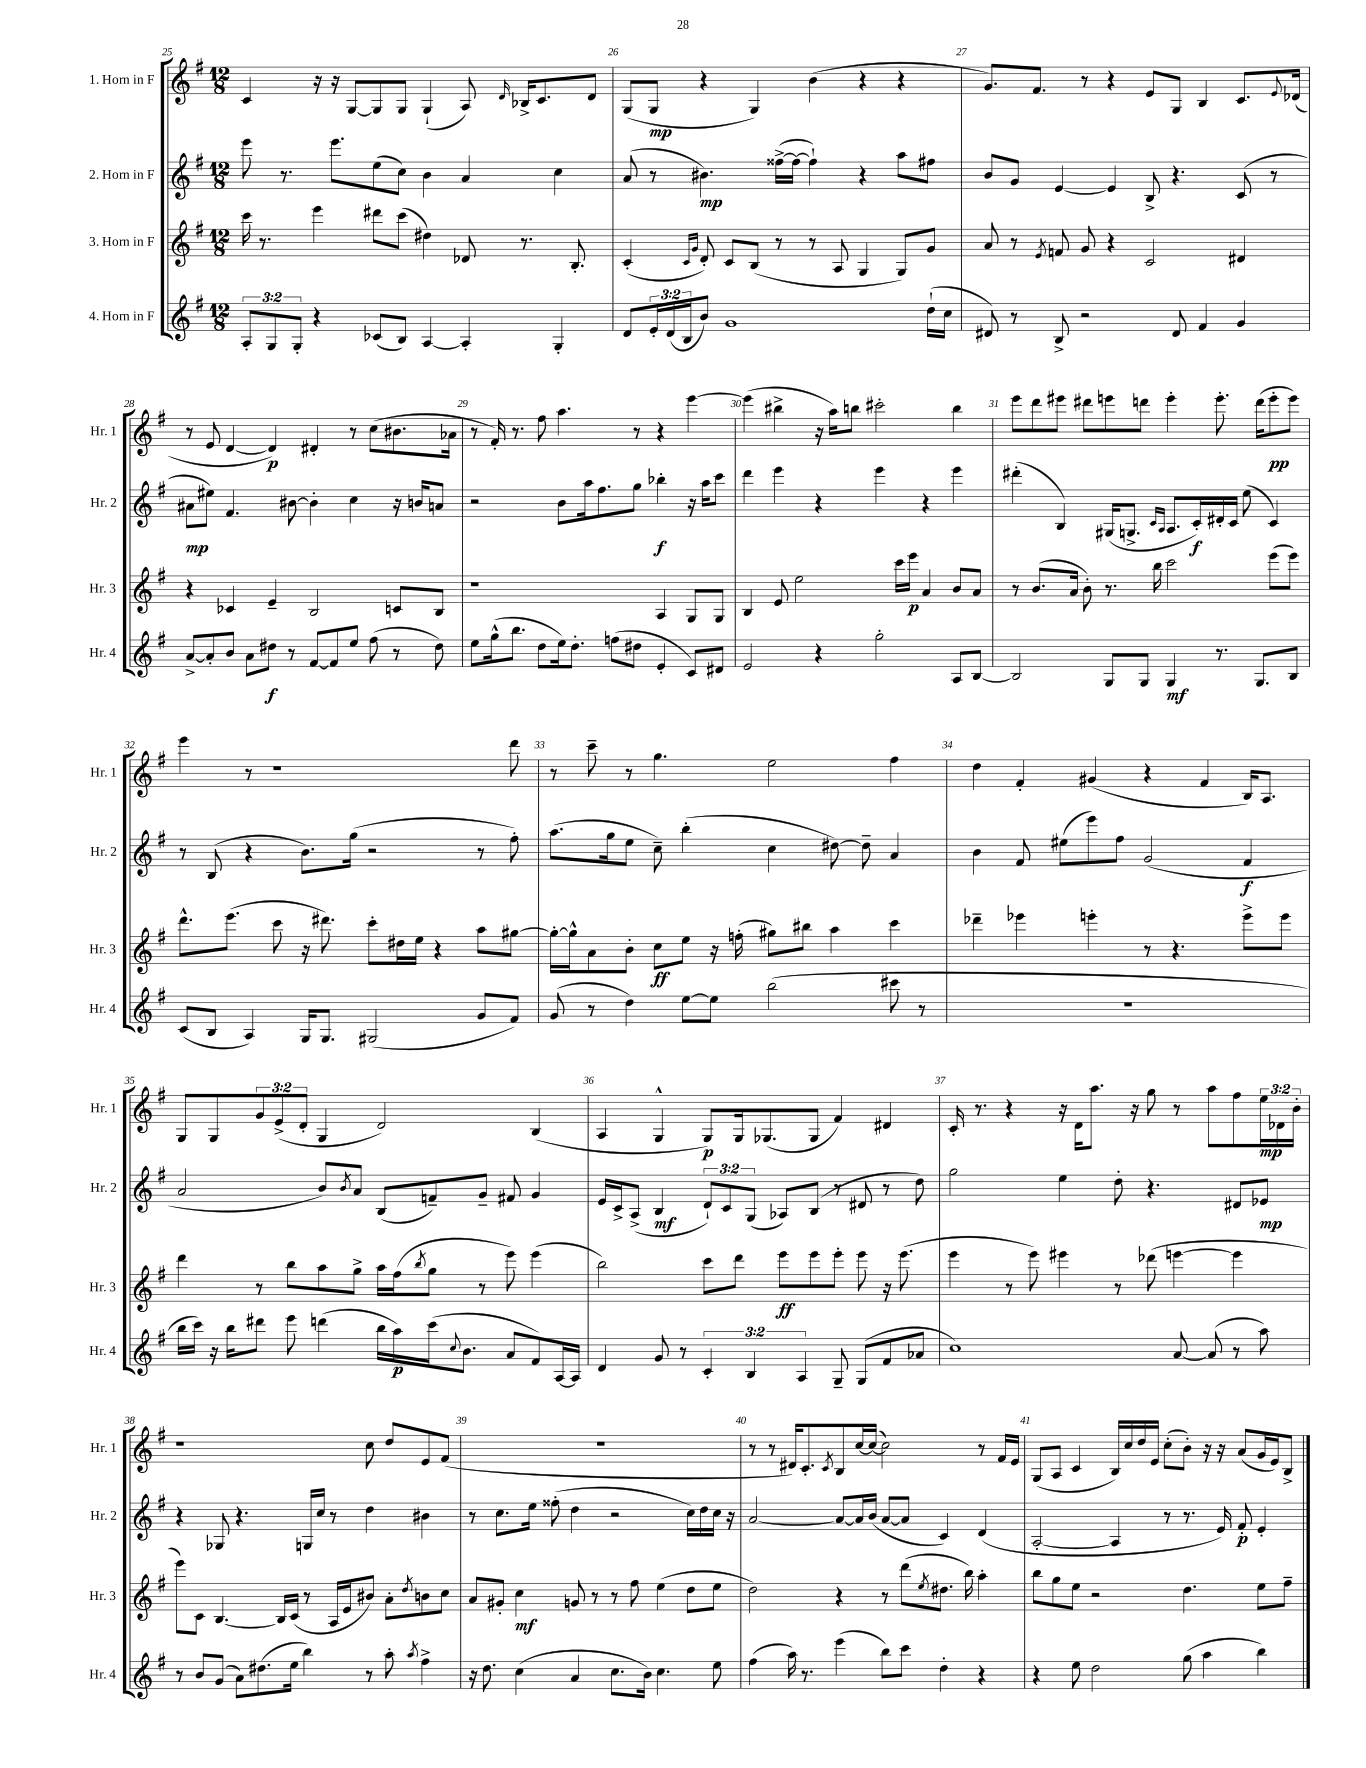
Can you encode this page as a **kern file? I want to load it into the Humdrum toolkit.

**kern	**kern	**kern	**kern
*staff4	*staff3	*staff2	*staff1
*clefG2	*clefG2	*clefG2	*clefG2
*k[f#]	*k[f#]	*k[f#]	*k[f#]
*M12/8	*M12/8	*M12/8	*M12/8
12A'/L	16ccc\	8eee\	4c/
.	8.r	.	.
12G/	.	.	.
.	.	8.r	.
12G'/J	.	.	.
4r	4eee\	.	16r
.	.	8.eee\L	16r
.	.	.	[8G/L
(8c-/L	8ddd#\L	(8ee\	8G/]
8B/J)	(8ccc\J	8cc\J)	8G/J
[4A/	4dd#\)	4b\	(4G`/
4A'/]	8d-/	4a/	8A/)
.	.	.	16qqd/
.	8.r	.	16B-^/LK
.	.	.	8.c/
4G'/	.	4cc\	.
.	8.B'/	.	.
.	.	.	8d/J
=	=	=	=
8d/L	(4c'/	(8a/	(8G/L
24e'/L	.	8r	8G/J
(24d/	.	.	.
24B/J	.	.	.
.	16qqc/LL	.	.
.	16qqg/JJ	.	.
8b/J)	8d'/)	4.b#\)	4r
1g	8c/L	.	.
.	(8B/J	.	4G/)
.	8r	([16ff##^\LL	.
.	.	16ff##\_JJ	.
.	8r	4ff##`\])	(4b\
.	8A/	.	.
.	4G/	4r	4r
.	8G/L)	8aa\L	4r
(16dd`\LL	8g/J	8ff#\J	.
16cc\JJ	.	.	.
=	=	=	=
8d#/)	8a/	8b/L	8.g/L)
8r	8r	8g/J	.
.	.	.	8.f#/J
.	8qe/	.	.
8B^/	8f/	[4e/	.
2r	8g/	.	8r
.	4r	4e/]	4r
.	2c/	8B^/	8e/L
8d#/	.	4.r	8G/J
4f#/	.	.	4B/
4g/	4d#/	(8c/	8.c/L
.	.	8r	.
.	.	.	8qqe/
.	.	.	(16d-/Jk
=	=	=	=
[8a^/L	4r	8a#\L	8r
8a'/]	.	8ee#\J)	8e/
8b/J	4c-/	4.f#/	[4d/
8a\L	.	.	.
8dd#\J	4e~/	.	4d/])
8r	.	[8b#\	.
[8f#/L	2B/	4b#'\]	4d#'/
8f#/]	.	.	.
8ee/J	.	4cc\	8r
(8ff#\	.	.	(8cc\L
8r	8c/L	16r	8.b#\
.	.	16b/LK	.
8dd#\)	8B/J	8a/J	.
.	.	.	16a-\Jk
=	=	=	=
8ee\L	1r	2r	8r
(16gg^^\k	.	.	16f#'/)
8.bb\J	.	.	8.r
8dd\L	.	.	8ff#\
16ee\k)	.	8b\L	4.aa\
8.dd'\J	.	.	.
.	.	16aa\k	.
.	.	8.ff#\	.
(8ff\L	.	.	.
8dd#\J	.	8gg\J	8r
4e'/	4A/	4bb-'\	4r
8c/L)	8G/L	16r	[4eee\
.	.	16aa\LK	.
8d#/J	8G/J	8ccc\J	.
=	=	=	=
2e/	4B/	4ddd\	(4eee\]
.	8e/	4eee\	4bb#^\
.	2ee\	.	.
4r	.	4r	16r
.	.	.	16aa\LK)
.	.	.	8bb\J
2gg'\	.	4eee\	2ccc#'\
.	16ccc\LL	.	.
.	16eee\JJ	.	.
.	4a/	4r	.
8A/L	8b/L	4eee\	4bb\
[8B/J	8a/J	.	.
=	=	=	=
2B/]	8r	(4ddd#'\	8eee\L
.	(8.b/L	.	8ddd\
.	.	4B/)	8eee#\J
.	16a/Jk	.	.
.	8b'\)	.	8ddd#\L
8G/L	8.r	(16G#/LK	8eee\
.	.	8.G^/J	.
8G/J	.	.	8ddd\J
.	16bb\	.	.
.	.	16qqc/LL	.
.	.	16qqA/JJ	.
4G/	2ccc\	8.A/L	4eee'\
.	.	16c'/L)	.
8.r	.	16d#'/	8.eee'\
.	.	16c/JJ	.
.	.	(8ee\	.
8.G/L	.	.	(16ddd\LK
.	(8eee\L	4c/)	8eee'\
8B/J	8eee\J)	.	8eee\J)
=	=	=	=
(8c/L	8.ddd^^\L	8r	4eee\
8B/J	.	(8B/	.
.	(8.eee\J	.	.
4A/)	.	4r	8r
.	8ccc\	.	1r
16G/LK	16r	8.b\L)	.
8.G/J	8.ddd#\)	.	.
.	.	(16gg\Jk	.
(2G#/	8ccc'\L	2r	.
.	16dd#\L	.	.
.	16ee\JJ	.	.
.	4r	.	.
8g/L	8aa\L	8r	.
8f#/J)	[8gg#\J	8ff#'\)	8ddd\
=	=	=	=
(8g/	16gg#'\_LL	(8.aa\L	8r
.	16gg#^^\]J	.	.
8r	8a\	.	8ccc~\
.	.	16gg\k	.
4dd\)	8b'\J	8ee\J	8r
.	8cc\L	8cc~\)	4.gg\
[8ee\L	8ee\J	(4bb'\	.
8ee\]J	16r	.	.
.	(16ff'\	.	.
(2bb\	8gg#\L)	4cc\	2ee\
.	8bb#\J	.	.
.	4aa\	[8dd#\)	.
.	.	8dd#~\]	.
8ccc#\	4ccc\	4a/	4ff#\
8r	.	.	.
=	=	=	=
1.r	4ddd-~\	4b\	4dd\
.	4eee-\	8f#/	4f#'/
.	.	(8ee#\L	.
.	4eee'\	8eee\)	(4g#/
.	.	8ff#\J	.
.	8r	(2g/	4r
.	4.r	.	.
.	.	.	4f#/
.	8eee^\L	4f#/	16B/LK)
.	.	.	8.A/J
.	8eee\J	.	.
=	=	=	=
16bb\LL	4ddd\	2a/	8G/L
16ccc\JJ)	.	.	.
16r	.	.	8G/
16bb\LK	.	.	.
8ddd#\J	8r	.	12g/
.	.	.	(12e^/
8eee\	8bb\L	.	.
.	.	.	12d'/J
(4ddd\	8aa\	8b/L)	4G/
.	.	8qb/	.
.	8gg^\J	8a/J	.
16bb\LL	16aa\LL	(8B/L	2d/)
16aa\)	(16ff#\J	.	.
.	8qbb/	.	.
(16ccc\J	8gg\J	8f~/)	.
8qqcc/	.	.	.
8.b\J	.	.	.
.	8r	8g~/J	.
8a/L	8eee\)	8f#/	.
8f#/)	(4eee\	4g/	(4B/
[16A/L	.	.	.
16A/]JJ	.	.	.
=	=	=	=
4d/	2bb\)	16e/LL	4A/
.	.	16c^/J	.
.	.	(8A^/J	.
8g/	.	4B/	4G^^/
8r	.	.	.
6c'/	8ccc\L	12d`/L)	8G/L)
.	.	12c/	.
.	8ddd\J	.	16G/k
6B/	.	(12G/J	.
.	.	.	(8.G-/
.	8eee\L	8A-/L)	.
6A/	.	.	.
.	8eee\	(8B/J	8G-/J
8G~/	8eee'\J	8r	4f#/)
(8G/L	8eee\	8d#/	.
8f#/	16r	8r	4d#/
.	(8.eee\	.	.
8a-/J	.	8dd\)	.
=	=	=	=
1cc)	4eee\	2gg\	16c'/
.	.	.	8.r
.	8r	.	4r
.	8eee\)	.	.
.	4eee#\	4ee\	16r
.	.	.	16d\LK
.	.	.	8.aa\J
.	8r	8dd'\	.
.	.	.	16r
.	(8ddd-\	4.r	8gg\
[8a/	[4eee\	.	8r
(8a/]	.	.	8aa\L
8r	4eee\]	8d#/L	8ff#\
8aa\)	.	8e-/J	24ee\L
.	.	.	24d-\
.	.	.	24b'\JJ
=	=	=	=
8r	8eee\L)	4r	1r
8b/L	8c\J	.	.
(8g/J	[4.B/	8G-/	.
8a\L)	.	4.r	.
(8.dd#\	.	.	.
.	16B/]LL	.	.
16ee\Jk	(16c/JJ	.	.
4bb\)	8r	16G/LL	.
.	.	16cc/JJ	.
.	16A/LL	8r	.
.	16e/J	.	.
8r	8b#/J)	4dd\	8cc\
8aa'\	8a'\L	.	8dd/L
8qaa/	8qdd/	.	.
4ff#^\	8b\	4b#\	8e/
.	8cc\J	.	(8f#/J
=	=	=	=
16r	8a/L	8r	1.r
8.dd\	.	.	.
.	8g#'/J	8.cc\L	.
(4cc\	4cc\	.	.
.	.	16ee\Jk	.
.	.	(8ff##'\	.
4a/	8g/	4dd\	.
.	8r	.	.
8.cc\L	8r	2r	.
.	8ff#\	.	.
16b\Jk)	.	.	.
4.cc\	(4ee\	.	.
.	8dd\L	16cc\LL)	.
.	.	16dd\	.
8ee\	8ee\J	16cc\JJ	.
.	.	16r	.
=	=	=	=
(4ff#\	2dd\)	[2a/	8r
.	.	.	8r
16aa\)	.	.	16d#/LK)
8.r	.	.	8.c'/
.	.	.	8qc/
(4eee\	4r	8a/_L	8B/
.	.	16a/]L	[16cc/L
.	.	(16b/JJ	(16cc/_JJ
8bb\L)	8r	[8a/L	2cc\])
8ccc\J	(8ddd\L	8a/]J	.
.	8qee/	.	.
4dd'\	8.dd#\J	4c/)	.
.	16bb\)	.	.
4r	4aa'\	(4d/	8r
.	.	.	16f#/LL
.	.	.	16e/JJ
=	=	=	=
4r	8bb\L	[2A'/	(8G/L
.	8gg\	.	8A/J
8ee\	8ee\J	.	4c/
2dd\	2r	.	.
.	.	4A/]	16B/LL)
.	.	.	16cc/
.	.	.	16dd/
.	.	.	16e/JJ
.	.	8r	(8cc'\L
(8gg\	4.dd\	8.r	8b'\J)
4aa\	.	.	16r
.	.	16e/)	16r
.	.	8f#'/	(8a/L
4bb\)	8ee\L	4e'/	16g/L
.	.	.	16e/J)
.	8ff#~\J	.	8B^/J
==	==	==	==
*-	*-	*-	*-
